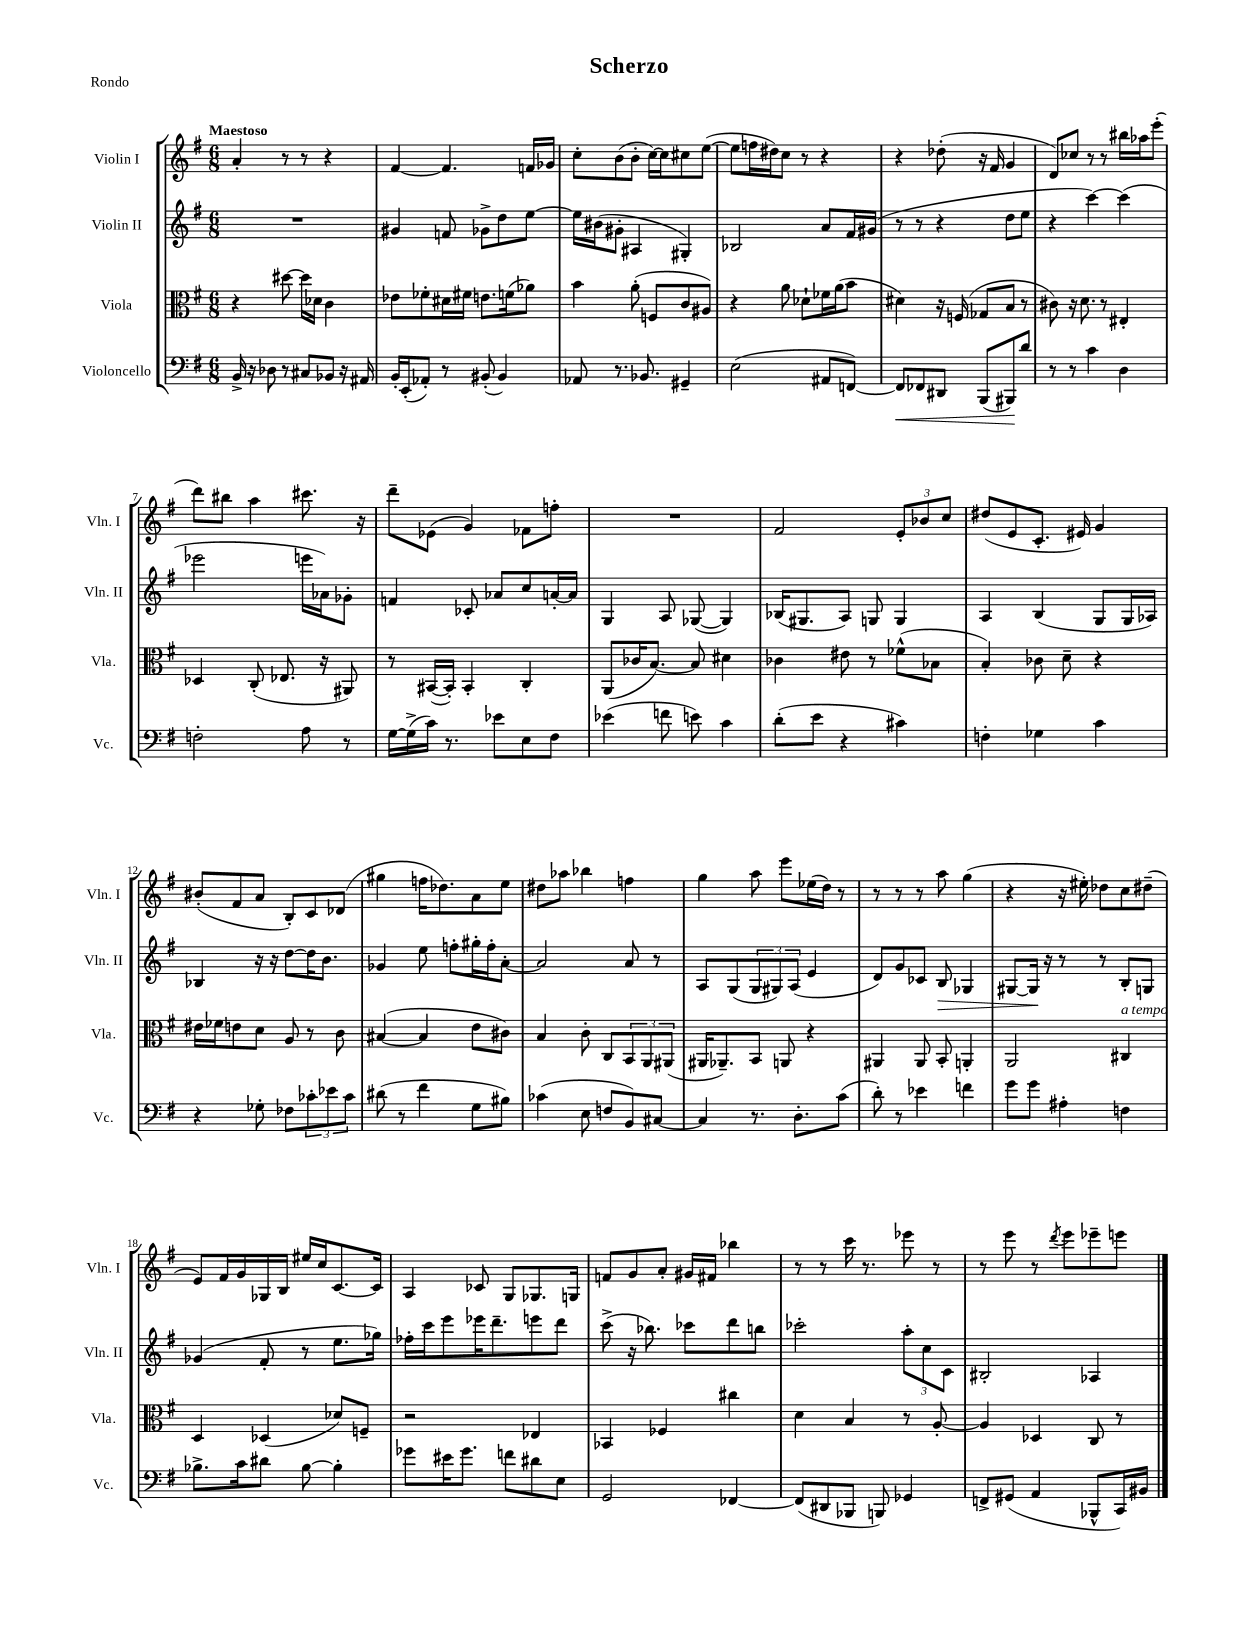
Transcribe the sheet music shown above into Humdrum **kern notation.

**kern	**kern	**kern	**kern
*staff4	*staff3	*staff2	*staff1
*clefF4	*clefC3	*clefG2	*clefG2
*k[f#]	*k[f#]	*k[f#]	*k[f#]
*M6/8	*M6/8	*M6/8	*M6/8
16BB^	4r	2.r	4a'
16r	.	.	.
8D-	.	.	.
8r	[8dd#	.	8r
8C#	16dd#]	.	8r
.	16d-	.	.
8BB-	4c	.	4r
16r	.	.	.
16AA#	.	.	.
=	=	=	=
16BB'	8e-	4g#	[4f#
(16EE'	.	.	.
8AA-')	8f-'	.	.
8r	16d#	8f	4.f#]
.	16f#	.	.
(8BB#'	8.e	8g-^	.
4BB#)	.	8dd	.
.	(16f	.	.
.	8a-)	[8ee	16f
.	.	.	16g-
=	=	=	=
8AA-	4b	16ee]	8cc'
.	.	(16b#	.
8.r	.	8g#'	(8b
.	(8a'	4A#	8b'
8.BB-	.	.	.
.	8F	.	[16cc)
.	.	.	16cc]
4GG#~	8c	4G#')	8cc#
.	8A#)	.	([8ee
=	=	=	=
(2E	4r	2B-	8ee]
.	.	.	16ff
.	.	.	16dd#)
.	8a	.	8cc
.	8d-`	.	8r
8AA#	16f-	8a	4r
.	(16a	.	.
[8FF)	8b	16f#	.
.	.	(16g#	.
=	=	=	=
8FF]	4d#)	8r	4r
8FF-	.	8r	.
8DD#	16r	4r	(8dd-'
.	(16F	.	.
(8BBB	8G-	.	16r
.	.	.	16f#
8BBB#)	8B	8dd	4g
8d	8r	8ee	.
=	=	=	=
8r	8c#)	4r	8d)
8r	16r	.	8cc-
.	8.d	.	.
4c	.	[4ccc)	8r
.	8r	.	8r
4D	4E#'	(4ccc]	16bb#
.	.	.	16aa-
.	.	.	(8eee'
=	=	=	=
2F'	4D-	2eee-	8ddd)
.	.	.	8bb#
.	(8C'	.	4aa
.	8.E-	.	.
8A	.	16eee	8.ccc#
.	16r	16a-)	.
8r	8AA#)	8g-'	.
.	.	.	16r
=	=	=	=
[16G	8r	4f	8ddd~
(16G^]	.	.	.
16c)	([16BB#	.	(8e-
8.r	16BB#'])	.	.
.	4BB#'	8c-'	4g)
8e-	.	8a-	.
8E	4C'	8cc	8f-
8F#	.	[16a'	8ff'
.	.	16a]	.
=	=	=	=
(4e-	(8AA	4G	2.r
.	16c-	.	.
.	[8.B)	.	.
8f	.	8A	.
8e)	8B]	([8G-	.
4c	4d#	4G-])	.
=	=	=	=
(8d'	4c-	(16B-	2f#
.	.	8.G#	.
8e	.	.	.
4r	8e#	8A)	.
.	8r	8G	.
4c#)	(8f-^^	4G	12e'
.	.	.	12b-
.	8B-	.	.
.	.	.	12cc
=	=	=	=
4F'	4B')	4A	(8dd#
.	.	.	8e
4G-	8c-	(4B	8.c'
.	8d~	.	.
.	.	.	16e#)
4c	4r	8G	4g
.	.	16G	.
.	.	16A-)	.
=	=	=	=
4r	16e#	4B-	(8b#'
.	16f-	.	.
.	8e	.	8f#
8G-'	8d	16r	8a
.	.	16r	.
8F-	8A	[8dd	8B')
12c-'	8r	16dd]	8c
.	.	8.b	.
12e-	.	.	.
.	8c	.	(8d-
12c-	.	.	.
=	=	=	=
(8d#	([4B#	4g-	4gg#
8r	.	.	.
4f#	4B#]	8ee	16ff
.	.	.	8.dd-)
.	.	8ff'	.
8G	8e	16gg#'	8a
.	.	16ff'	.
8B#)	8c#)	[8a'	8ee
=	=	=	=
(4c-	4B	2a]	8dd#
.	.	.	8aa-
8E	8c'	.	4bb-
8F	8C	.	.
8BB)	12BB	8a	4ff
.	12AA	.	.
[8C#	.	8r	.
.	(12AA#	.	.
=	=	=	=
4C#]	16AA#	8A	4gg
.	8.AA-~)	.	.
.	.	(8G	.
8.r	8BB	12G	8aa
.	.	12G#)	.
.	8AA	.	8eee
.	.	(12A	.
8.D'	.	.	.
.	4r	4e	(16ee-
.	.	.	16dd)
(8c	.	.	8r
=	=	=	=
8d')	4AA#	8d)	8r
8r	.	8g	8r
4e-	8AA#	8c-	8r
.	8BB'	8B	8aa
4f	4AA'	4G-	(4gg
=	=	=	=
8g	2AA	[8G#	4r
8g	.	16G#]	.
.	.	16r	.
4A#'	.	8r	16r
.	.	.	16ee#')
.	.	8r	8dd-
4F	4C#	8B'	8cc
.	.	8G	(8dd#~
=	=	=	=
8.B-^	4D	(4g-	8e)
.	.	.	16f#
16c	.	.	16g
8d#	(4D-	8f#'	16G-
.	.	.	16B
[8B-	.	8r	16ee#
.	.	.	16cc
4B-']	8d-)	8.ee	[8.c
.	8F~	.	.
.	.	16gg-)	16c]
=	=	=	=
8g-	2r	16ff-'	4A
.	.	16ccc	.
16e#	.	8eee	.
8.g-	.	.	.
.	.	16eee-	8c-
.	.	8.ddd~	.
8f	.	.	8G
8d#	4E-	8eee	8.G-
8E	.	8ddd	.
.	.	.	16G
=	=	=	=
2GG	4BB-	(8ccc^	8f
.	.	16r	8g
.	.	8.bb-)	.
.	4F-	.	8a'
.	.	8ccc-	16g#
.	.	.	16f#
[4FF-	4cc#	8ddd	4bb-
.	.	8bb	.
=	=	=	=
(8FF-]	4d	2ccc-'	8r
8DD#	.	.	8r
8BBB-	4B	.	16ccc
.	.	.	8.r
8BBB)	.	.	.
4GG-	8r	12aa'	8eee-
.	.	12cc	.
.	[8A'	.	8r
.	.	12c	.
=	=	=	=
8FF^	4A]	2B#'	8r
(8GG#	.	.	8eee
4AA	4D-	.	8r
.	.	.	8qddd
.	.	.	8eee
8BBB-^^	8C	4A-	8eee-~
16CC)	8r	.	8eee
16BB#	.	.	.
==	==	==	==
*-	*-	*-	*-
